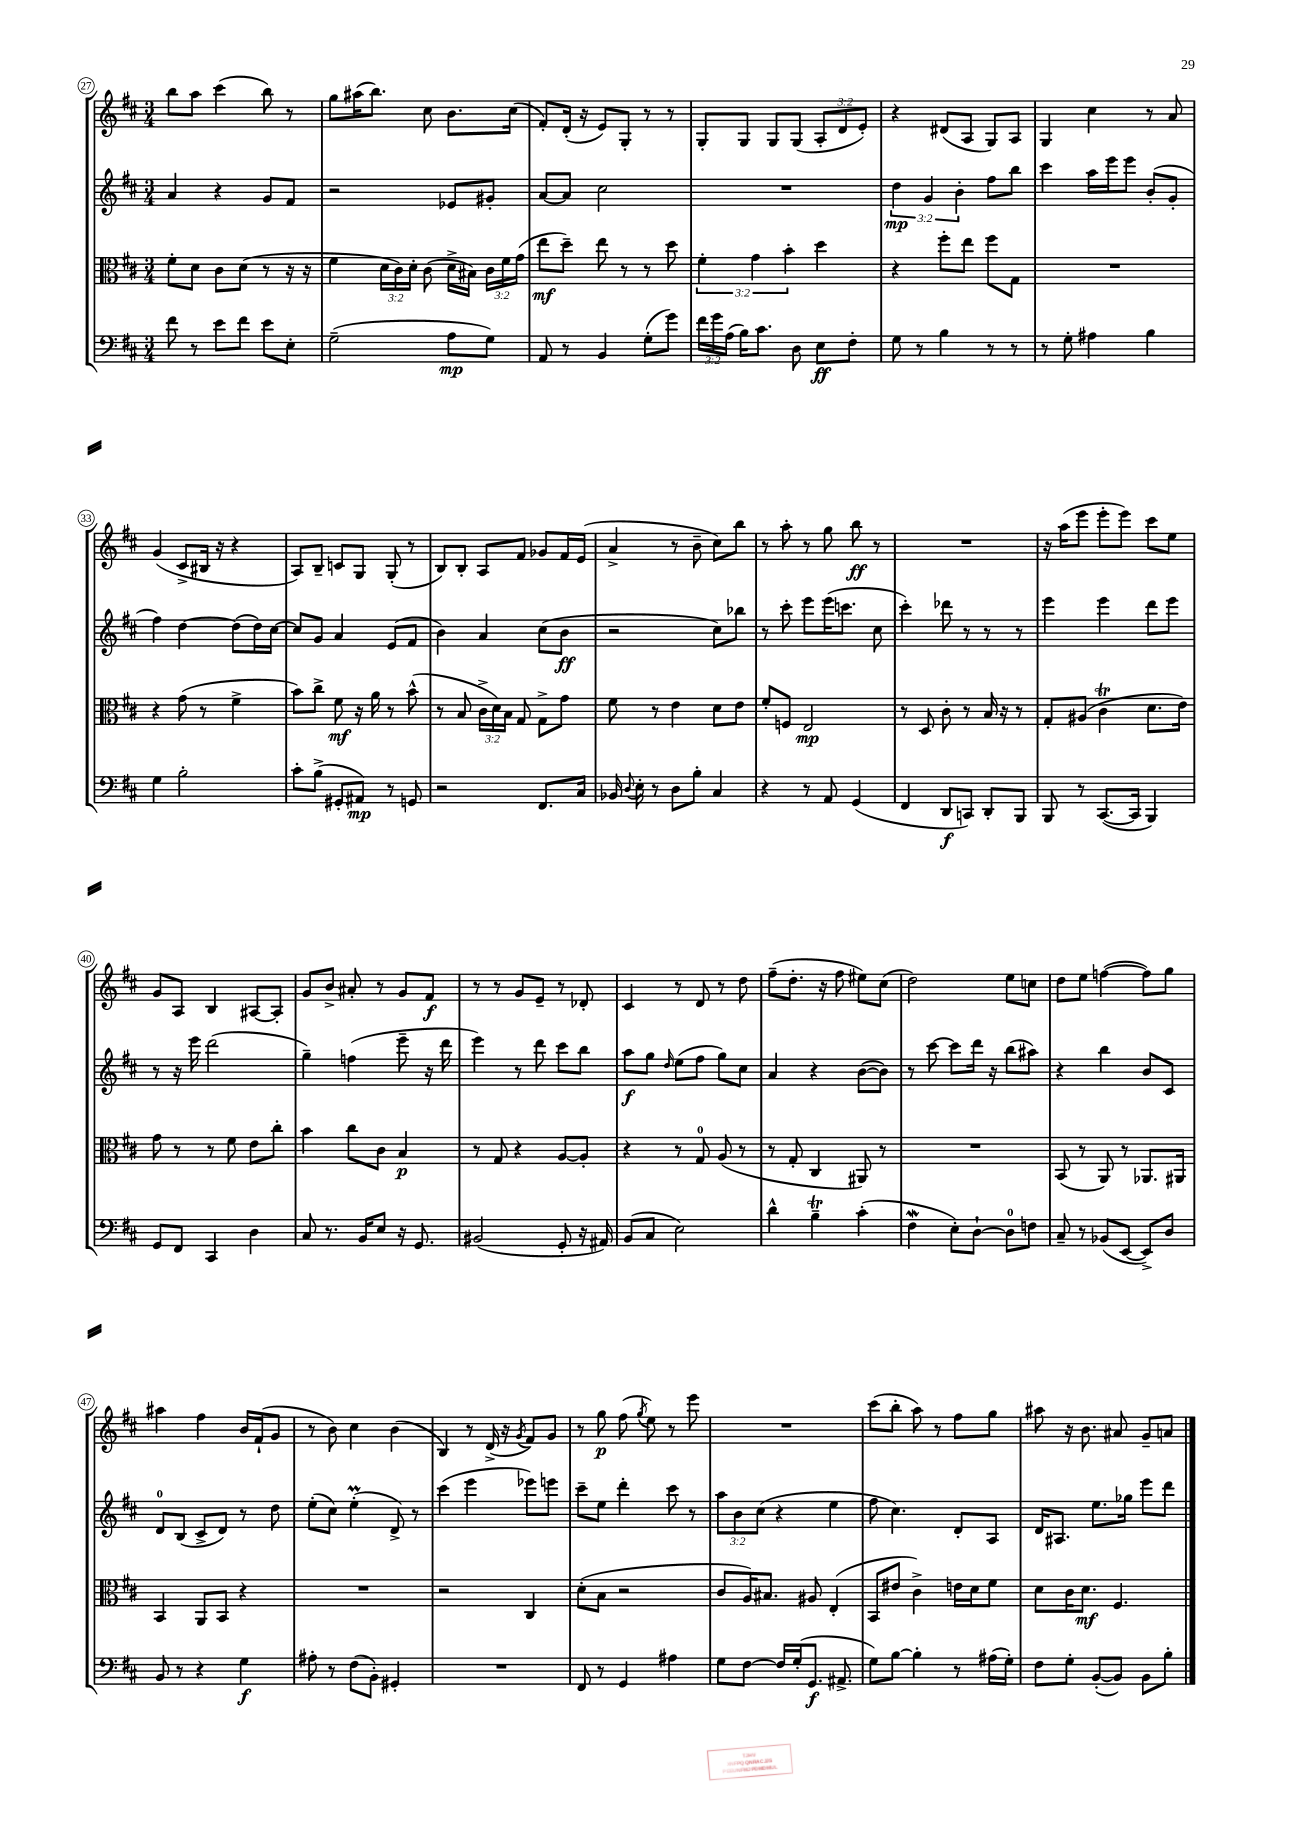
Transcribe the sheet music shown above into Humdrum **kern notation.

**kern	**dynam	**kern	**dynam	**kern	**dynam	**kern	**dynam
*part4	*part4	*part3	*part3	*part2	*part2	*part1	*part1
*staff4	*staff4	*staff3	*staff3	*staff2	*staff2	*staff1	*staff1
*clefF4	*	*clefC3	*	*clefG2	*	*clefG2	*
*k[f#c#]	*	*k[f#c#]	*	*k[f#c#]	*	*k[f#c#]	*
*M3/4	*	*M3/4	*	*M3/4	*	*M3/4	*
=27	=27	=27	=27	=27	=27	=27	=27
8f#\	.	8f#'\L	.	4a/	.	8bb\L	.
8r	.	8d\J	.	.	.	8aa\J	.
8e\L	.	8c#\L	.	4r	.	(4ccc#\	.
8f#\J	.	(8d\J	.	.	.	.	.
8e\L	.	8r	.	8g/L	.	8bb\)	.
8E'\J	.	16r	.	8f#/J	.	8r	.
.	.	16r	.	.	.	.	.
=28	=28	=28	=28	=28	=28	=28	=28
(2G~\	.	4f#\	.	2r	.	8gg\L	.
.	.	.	.	.	.	(16aa#X\K	.
.	.	.	.	.	.	8.bb\J)	.
.	.	24d\LL	.	.	.	.	.
.	.	24c#\)	.	.	.	.	.
.	.	24d'\JJ	.	.	.	.	.
.	.	(8c#\	.	.	.	8cc#\	.
8A\L	mp	16d^\LL	.	8e-X/L	.	8.b\L	.
.	.	16B#X\JJ)	.	.	.	.	.
8G\J)	.	24c#\LL	.	8g#X'/J	.	.	.
.	.	24f#\	.	.	.	.	.
.	.	.	.	.	.	(16cc#\Jk	.
.	.	(24g\JJ	.	.	.	.	.
=29	=29	=29	=29	=29	=29	=29	=29
8AA/	.	8ee\L	mf	[8a/L	.	8f#'/L)	.
8r	.	8dd~\J)	.	8a/J]	.	(16d'/Jk	.
.	.	.	.	.	.	16r	.
4BB/	.	8ee\	.	2cc#\	.	8e/L)	.
.	.	8r	.	.	.	8G'/J	.
(8G'\L	.	8r	.	.	.	8r	.
8g\J)	.	8dd\	.	.	.	8r	.
=30	=30	=30	=30	=30	=30	=30	=30
24f#\LL	.	6f#'\	.	2.r	.	8G'/L	.
24g\	.	.	.	.	.	.	.
(24A\JJ	.	.	.	.	.	.	.
16B\KL)	.	.	.	.	.	8G/J	.
.	.	6g\	.	.	.	.	.
8.c#\J	.	.	.	.	.	.	.
.	.	.	.	.	.	8G/L	.
.	.	6b'\	.	.	.	.	.
8D\	.	.	.	.	.	(8G/J	.
8E\L	ff	4dd\	.	.	.	12A'/L	.
.	.	.	.	.	.	12d/	.
8F#'\J	.	.	.	.	.	.	.
.	.	.	.	.	.	12e'/J)	.
=31	=31	=31	=31	=31	=31	=31	=31
8G\	.	4r	.	6dd\	mp	4r	.
8r	.	.	.	.	.	.	.
.	.	.	.	6g/	.	.	.
4B\	.	8ff#'\L	.	.	.	(8d#X/L	.
.	.	.	.	6b'\	.	.	.
.	.	8ee\J	.	.	.	8A/J	.
8r	.	8ff#\L	.	8ff#\L	.	8G/L)	.
8r	.	8G\J	.	8bb\J	.	8A/J	.
=32	=32	=32	=32	=32	=32	=32	=32
8r	.	2.r	.	4ccc#\	.	4G/	.
8G'\	.	.	.	.	.	.	.
4A#X\	.	.	.	16aa\LL	.	4cc#\	.
.	.	.	.	16eee\J	.	.	.
.	.	.	.	8eee\J	.	.	.
4B\	.	.	.	(8b'/L	.	8r	.
.	.	.	.	8g'/J	.	8a/	.
!!LO:LB:g=z
=33	=33	=33	=33	=33	=33	=33	=33
4G\	.	4r	.	4ff#\)	.	(4g/	.
2B'\	.	(8g\	.	[4dd\	.	8c#^/L	.
.	.	8r	.	.	.	16B#X/Jk	.
.	.	.	.	.	.	16r	.
.	.	4f#^\	.	(8dd\L]	.	4r	.
.	.	.	.	16dd\L)	.	.	.
.	.	.	.	[16cc#\JJ	.	.	.
=34	=34	=34	=34	=34	=34	=34	=34
8c#'\L	.	8b\L)	.	8cc#/L]	.	8A/L)	.
(8B^\J	.	8cc#^\J	.	8g/J	.	8B~/J	.
8GG#X'/L	.	8f#\	mf	4a/	.	8cn/L	.
8AA#X/J)	mp	16r	.	.	.	8G/J	.
.	.	16a\	.	.	.	.	.
8r	.	8r	.	(8e/L	.	(8G'/	.
8GGn/	.	(8b^^\	.	8f#/J	.	8r	.
=35	=35	=35	=35	=35	=35	=35	=35
2r	.	8r	.	4b\)	.	8B/L)	.
.	.	8B/	.	.	.	8B'/J	.
.	.	24c#^\LL	.	4a/	.	8A/L	.
.	.	24d\)	.	.	.	.	.
.	.	24B\JJ	.	.	.	.	.
.	.	8G/	.	.	.	8f#/J	.
8.FF#/L	.	8G^\L	.	(8cc#\L	.	8g-X/L	.
.	.	8g\J	.	8b\J	ff	16f#/L	.
16C#/Jk	.	.	.	.	.	(16e/JJ	.
=36	=36	=36	=36	=36	=36	=36	=36
16BB-X/	.	8f#\	.	2r	.	4a^/	.
8qqD/	.	.	.	.	.	.	.
16E'\	.	.	.	.	.	.	.
8r	.	8r	.	.	.	.	.
8D\L	.	4e\	.	.	.	8r	.
8B'\J	.	.	.	.	.	8b~\	.
4C#/	.	8d\L	.	8cc#\L)	.	8cc#\L)	.
.	.	8e\J	.	8bb-X\J	.	8bb\J	.
=37	=37	=37	=37	=37	=37	=37	=37
4r	.	8f#'/L	.	8r	.	8r	.
.	.	8Fn/J	.	8ccc#'\	.	8aa'\	.
8r	.	2E/	mp	8eee\L	.	8r	.
8AA/	.	.	.	(16eee\K	.	8gg\	.
.	.	.	.	8.cccn\J	.	.	.
(4GG/	.	.	.	.	.	8bb\	ff
.	.	.	.	8cc#\	.	8r	.
=38	=38	=38	=38	=38	=38	=38	=38
4FF#/	.	8r	.	4ccc#'\)	.	2.r	.
.	.	8D/	.	.	.	.	.
8DD/L	f	8c#'\	.	8ddd-X\	.	.	.
8CCn/J)	.	8r	.	8r	.	.	.
8DD'/L	.	16B/	.	8r	.	.	.
.	.	16r	.	.	.	.	.
8BBB/J	.	8r	.	8r	.	.	.
=39	=39	=39	=39	=39	=39	=39	=39
8BBB/	.	8G'/L	.	4eee\	.	16r	.
.	.	.	.	.	.	(16aa\KL	.
8r	.	(8A#X/J	.	.	.	8eee\J	.
([8.CC#/L	.	4c#t\	.	4eee\	.	8eee'\L	.
.	.	.	.	.	.	8eee\J)	.
16CC#/Jk]	.	.	.	.	.	.	.
4BBB/)	.	8.d\L	.	8ddd\L	.	8ccc#\L	.
.	.	.	.	8eee\J	.	8ee\J	.
.	.	16e\Jk)	.	.	.	.	.
!!LO:LB:g=z
=40	=40	=40	=40	=40	=40	=40	=40
8GG/L	.	8g\	.	8r	.	8g/L	.
8FF#/J	.	8r	.	16r	.	8A/J	.
.	.	.	.	16eee\	.	.	.
4CC#/	.	8r	.	(2ddd\	.	4B/	.
.	.	8f#\	.	.	.	.	.
4D\	.	8e\L	.	.	.	[8A#X/L	.
.	.	8cc#'\J	.	.	.	8A#'/J]	.
=41	=41	=41	=41	=41	=41	=41	=41
8C#/	.	4b\	.	4gg~\)	.	8g/L	.
8.r	.	.	.	.	.	8b^/J	.
.	.	8cc#\L	.	(4ffn\	.	8a#X'/	.
16BB/KL	.	.	.	.	.	.	.
8E/J	.	8c#\J	.	.	.	8r	.
16r	.	4B/	p	8eee~\	.	8g/L	.
8.GG/	.	.	.	.	.	.	.
.	.	.	.	16r	.	8f#/J	f
.	.	.	.	16ddd\	.	.	.
=42	=42	=42	=42	=42	=42	=42	=42
(2BB#X/	.	8r	.	4eee\)	.	8r	.
.	.	8G/	.	.	.	8r	.
.	.	4r	.	8r	.	8g/L	.
.	.	.	.	8ddd\	.	8e~/J	.
8GG'/	.	[8A/L	.	8ccc#\L	.	8r	.
16r	.	8A'/J]	.	8bb\J	.	8d-X'/	.
16AA#X/)	.	.	.	.	.	.	.
=43	=43	=43	=43	=43	=43	=43	=43
(8BB/L	.	4r	.	8aa\L	f	4c#/	.
8C#/J	.	.	.	8gg\J	.	.	.
.	.	.	.	16qqdd/	.	.	.
2E\)	.	8r	.	(8ee\L	.	8r	.
.	.	8G/	.	8ff#\J	.	8d/	.
.	.	(8A/	.	8gg\L)	.	8r	.
.	.	8r	.	8cc#\J	.	8dd\	.
=44	=44	=44	=44	=44	=44	=44	=44
4d^^\	.	8r	.	4a/	.	(8ff#~\L	.
.	.	8G'/	.	.	.	8.dd'\J	.
4BT~\	.	4C#/	.	4r	.	.	.
.	.	.	.	.	.	16r	.
.	.	.	.	.	.	8ff#\	.
(4c#'\	.	8AA#X/)	.	([8b\L	.	8ee#X\L)	.
.	.	8r	.	8b\J])	.	(8cc#\J	.
=45	=45	=45	=45	=45	=45	=45	=45
4F#W\	.	2.r	.	8r	.	2dd\)	.
.	.	.	.	[8ccc#\	.	.	.
8E'\L)	.	.	.	8ccc#\L]	.	.	.
[8D`\J	.	.	.	16ddd\Jk	.	.	.
.	.	.	.	16r	.	.	.
8D\L]	.	.	.	(8bb\L	.	8ee\L	.
8Fn\J	.	.	.	8aa#X\J)	.	8ccn\J	.
=46	=46	=46	=46	=46	=46	=46	=46
8C#~/	.	(8BB/	.	4r	.	8dd\L	.
8r	.	8r	.	.	.	8ee\J	.
(8BB-X/L	.	8AA/)	.	4bb\	.	([4ffn\	.
[8EE/J	.	8r	.	.	.	.	.
8EE^/L])	.	8.AA-X/L	.	8b/L	.	8ff\L])	.
8D/J	.	.	.	8c#/J	.	8gg\J	.
.	.	16AA#X/Jk	.	.	.	.	.
!!LO:LB:g=z
=47	=47	=47	=47	=47	=47	=47	=47
8BB/	.	4BB/	.	8d/L	.	4aa#X\	.
8r	.	.	.	(8B/J	.	.	.
4r	.	8AA/L	.	8c#^/L	.	4ff#\	.
.	.	8BB/J	.	8d/J)	.	.	.
4G\	f	4r	.	8r	.	16b/LL	.
.	.	.	.	.	.	(16f#`/J	.
.	.	.	.	8dd\	.	8g/J	.
=48	=48	=48	=48	=48	=48	=48	=48
8A#X'\	.	2.r	.	(8ee'\L	.	8r	.
8r	.	.	.	8cc#\J)	.	8b\)	.
(8F#\L	.	.	.	(4eeM'\	.	4cc#\	.
8BB'\J)	.	.	.	.	.	.	.
4GG#X'/	.	.	.	8d^/)	.	(4b\	.
.	.	.	.	8r	.	.	.
=49	=49	=49	=49	=49	=49	=49	=49
2.r	.	2r	.	(4ccc#\	.	4B/)	.
.	.	.	.	4eee\	.	8r	.
.	.	.	.	.	.	(16d^/	.
.	.	.	.	.	.	16r	.
.	.	.	.	.	.	8qg/	.
.	.	4C#/	.	8eee-X\L)	.	8f#/L)	.
.	.	.	.	8eeen\J	.	8g/J	.
=50	=50	=50	=50	=50	=50	=50	=50
8FF#/	.	(8d'\L	.	8ccc#~\L	.	8r	.
8r	.	8B\J	.	8ee\J	.	8gg\	p
4GG/	.	2r	.	4ddd'\	.	(8ff#\	.
.	.	.	.	.	.	8qgg/	.
.	.	.	.	.	.	8ee\)	.
4A#X\	.	.	.	8ccc#\	.	8r	.
.	.	.	.	8r	.	8eee\	.
=51	=51	=51	=51	=51	=51	=51	=51
8G\L	.	8c#/L	.	12aa\L	.	2.r	.
.	.	.	.	12b\	.	.	.
[8F#\J	.	16A/K)	.	.	.	.	.
.	.	.	.	(12cc#\J	.	.	.
.	.	8.B#X/J	.	.	.	.	.
16F#/LL]	.	.	.	4r	.	.	.
(16G'/J	.	.	.	.	.	.	.
8.GG/J	f	8A#X/	.	.	.	.	.
.	.	(4E'/	.	4ee\	.	.	.
8.AA#X^/	.	.	.	.	.	.	.
=52	=52	=52	=52	=52	=52	=52	=52
8G\L)	.	8BB/L	.	8ff#\	.	(8ccc#\L	.
[8B\J	.	8e#X/J	.	4.cc#\)	.	8bb'\J	.
4B'\]	.	4c#^\)	.	.	.	8aa\)	.
.	.	.	.	.	.	8r	.
8r	.	16en\LL	.	8d'/L	.	8ff#\L	.
.	.	16d\J	.	.	.	.	.
(16A#X\LL	.	8f#\J	.	8A/J	.	8gg\J	.
16G'\JJ)	.	.	.	.	.	.	.
=53	=53	=53	=53	=53	=53	=53	=53
8F#\L	.	8d\L	.	16d/KL	.	8aa#X\	.
.	.	.	.	8.A#X/J	.	.	.
8G'\J	.	16c#\K	.	.	.	16r	.
.	.	8.d\J	mf	.	.	8.b\	.
([8BB'/L	.	.	.	8.ee\L	.	.	.
8BB/J])	.	4.F#/	.	.	.	8a#X/	.
.	.	.	.	16gg-X\Jk	.	.	.
8BB\L	.	.	.	8eee\L	.	8g~/L	.
8B'\J	.	.	.	8ddd\J	.	8an/J	.
==	==	==	==	==	==	==	==
*-	*-	*-	*-	*-	*-	*-	*-
